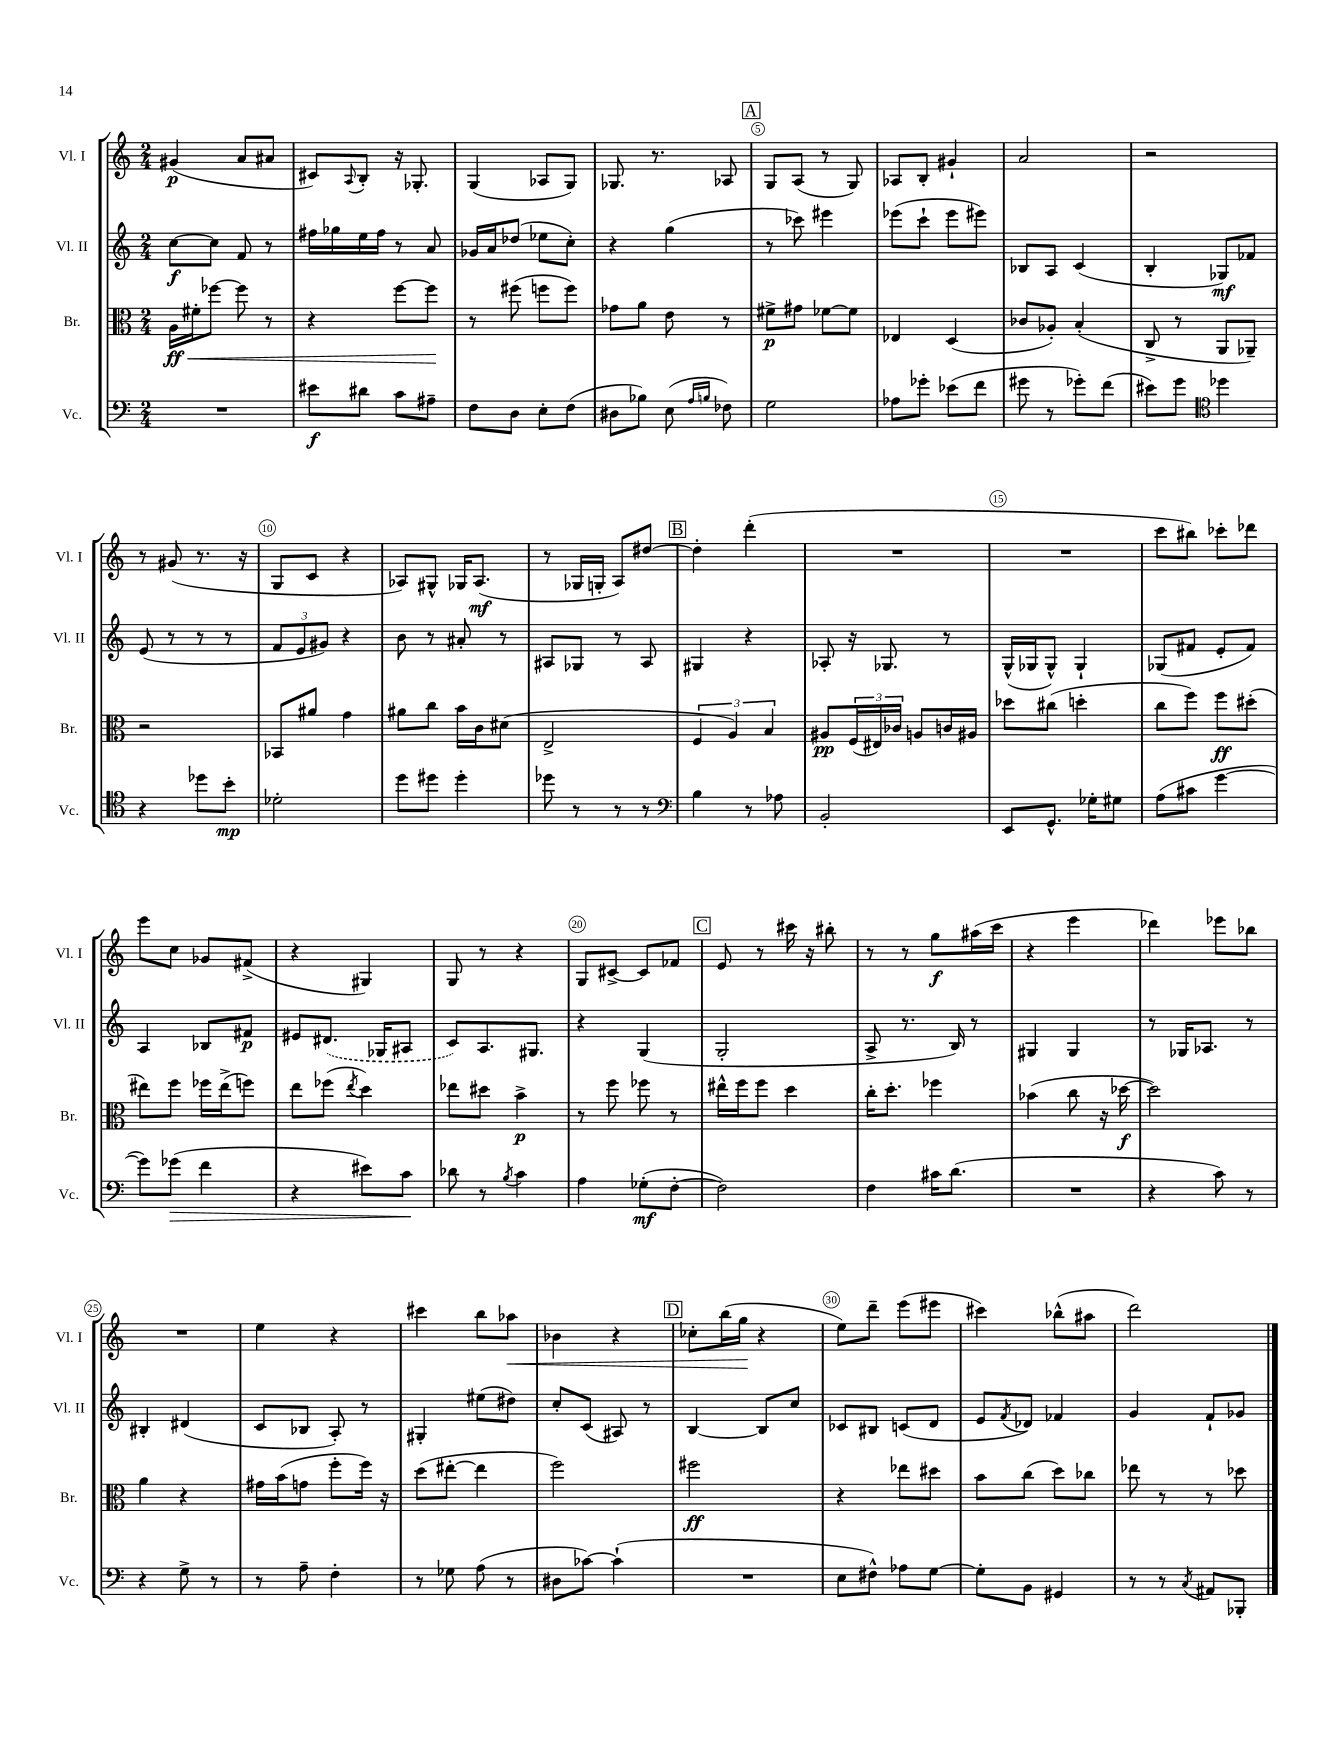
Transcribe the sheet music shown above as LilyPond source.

<<
\new StaffGroup <<
\new Staff = "s0" \with { instrumentName = "Vl. I" shortInstrumentName = "Vl. I" } {
    \clef treble \key c \major \numericTimeSignature \time 2/4
    gis'4\p( a'8 ais'8 |
    cis'8) \appoggiatura { a8 } b8-. r16 ges8.-. |
    g4( aes8 g8) |
    ges8. r8. aes8 |
    \mark \markup { \box "A" } g8 a8( r8 g8) |
    aes8 b8-. gis'4-! |
    a'2 |
    r2 |
    r8 gis'8( r8. r16 |
    g8 c'8 r4 |
    aes8) gis8-^ ges16 aes8.\mf( |
    r8 ges16 g16-. a8) dis''8~ |
    \mark \markup { \box "B" } dis''4-. d'''4-.( |
    R2 |
    R2 |
    c'''8 bis''8) ces'''8-. des'''8 |
    e'''8 c''8 ges'8 fis'8->( |
    r4 gis4) |
    g8 r8 r4 |
    g8 cis'8~-> cis'8 fes'8 |
    \mark \markup { \box "C" } e'8 r8 cis'''16 r16 bis''8-. |
    r8 r8 g''8\f ais''16( c'''16 |
    r4 e'''4 |
    des'''4) ees'''8 bes''8 |
    R2 |
    e''4 r4 |
    cis'''4 b''8 aes''8\< |
    bes'4 r4 |
    \mark \markup { \box "D" } ces''8-. b''16( g''16\! r4 |
    e''8) d'''8-- e'''8( eis'''8 |
    cis'''4) bes''8-^( ais''8 |
    d'''2) \bar "|." |
}
\new Staff = "s1" \with { instrumentName = "Vl. II" shortInstrumentName = "Vl. II" } {
    \clef treble \key c \major \numericTimeSignature \time 2/4
    c''8~\f c''8 f'8 r8 |
    fis''16 ges''16 e''16 fis''16 r8 a'8 |
    ges'16 a'16 des''8( ees''8 c''8-.) |
    r4 g''4( |
    \mark \markup { \box "A" } r8 ces'''8) eis'''4 |
    ees'''8( c'''8-! ees'''8 eis'''8) |
    bes8 a8 c'4( |
    b4-. ges8\mf) fes'8 |
    e'8( r8 r8 r8 |
    \tuplet 3/2 { f'8 e'8 gis'8) } r4 |
    b'8 r8 ais'8-. r8 |
    ais8 ges8 r8 ais8 |
    \mark \markup { \box "B" } gis4 r4 |
    aes8-. r16 ges8. r8 |
    g16-^( ges16 ges8-^) ges4-! |
    ges8( fis'8 e'8-. fis'8) |
    a4 bes8 fis'8\p |
    eis'8 \once \slurDashed dis'8.( ges16 ais8 |
    c'8) a8. gis8. |
    r4 g4( |
    \mark \markup { \box "C" } g2-. |
    a8-> r8. b16) r8 |
    gis4 gis4 |
    r8 ges16 aes8. r8 |
    bis4-. dis'4( |
    c'8 bes8 a8-.) r8 |
    gis4-. eis''8( dis''8) |
    c''8-. c'8( ais8) r8 |
    \mark \markup { \box "D" } b4~ b8 c''8 |
    ces'8 bis8 c'8( d'8 |
    e'8 \acciaccatura { f'8 } des'8) fes'4 |
    g'4 f'8-! ges'8 \bar "|." |
}
\new Staff = "s2" \with { instrumentName = "Br." shortInstrumentName = "Br." } {
    \clef alto \key c \major \numericTimeSignature \time 2/4
    a16\ff\< fis'16-. fes''8~ fes''8 r8 |
    r4 f''8~ f''8\! |
    r8 fis''8( f''8 f''8) |
    ges'8 a'8 e'8 r8 |
    \mark \markup { \box "A" } fis'8->\p gis'8 fes'8~ fes'8 |
    ees4 d4( |
    ces'8 aes8-.) b4-.( |
    c8-> r8 a,8 aes,8--) |
    r2 |
    bes,8 ais'8 g'4 |
    ais'8 c''8 b'16 c'16 dis'8( |
    e2-> |
    \mark \markup { \box "B" } \tuplet 3/2 { f4 a4) b4 } |
    ais8\pp \tuplet 3/2 { f16( eis16) ces'16 } a8 c'16 ais16 |
    des''8 cis''8( d''4-. |
    c''8 f''8) f''8\ff dis''8-.( |
    eis''8) f''8 fes''16 eis''16->( f''8) |
    e''8 fes''8( \acciaccatura { e''8 } d''4) |
    ees''8 dis''8 b'4->\p |
    r8 f''8 fes''8 r8 |
    \mark \markup { \box "C" } eis''16-^ f''16 f''8 d''4 |
    c''16-. d''8.-. fes''4 |
    bes'4( c''8 r16 des''16~\f |
    des''2) |
    a'4 r4 |
    gis'16 b'16( g'8 f''8-. f''16) r16 |
    d''8( eis''8~-. eis''4 |
    f''2) |
    \mark \markup { \box "D" } fis''2\ff |
    r4 ees''8 dis''8 |
    b'8 c''8( d''8) ces''8 |
    ees''8 r8 r8 des''8 \bar "|." |
}
\new Staff = "s3" \with { instrumentName = "Vc." shortInstrumentName = "Vc." } {
    \clef bass \key c \major \numericTimeSignature \time 2/4
    R2 |
    eis'8\f dis'8 c'8 ais8-- |
    f8 d8 e8-. f8( |
    dis8 bes8) e8( \grace { a16 b16 } fes8) |
    \mark \markup { \box "A" } g2 |
    aes8 ges'8-. ees'8( f'8 |
    gis'8 r8 ges'8-.) f'8( |
    eis'8) g'8 \clef tenor des''4 |
    r4 des''8 b'8-.\mp |
    des'2-. |
    d''8 dis''8 dis''4-. |
    des''8 r8 r8 r8 |
    \mark \markup { \box "B" } \clef bass b4 r8 aes8 |
    b,2-. |
    e,8 g,8.-^ ges16-. gis8 |
    a8( cis'8 g'4~ |
    g'8) ges'8\>( f'4 |
    r4 eis'8) c'8\! |
    des'8 r8 \acciaccatura { b8 } c'4 |
    a4 ges8-.\mf( f8~-. |
    \mark \markup { \box "C" } f2) |
    f4 cis'16 d'8.( |
    R2 |
    r4 c'8) r8 |
    r4 g8-> r8 |
    r8 a8-- f4-. |
    r8 ges8 a8( r8 |
    dis8 ces'8~) ces'4-!( |
    \mark \markup { \box "D" } R2 |
    e8 fis8-^) aes8 g8~ |
    g8-. b,8 gis,4 |
    r8 r8 \acciaccatura { c8 } ais,8 bes,,8-. \bar "|." |
}
>>
>>
\layout { \context { \Score \override BarNumber.break-visibility = ##(#f #t #t) barNumberVisibility = #(every-nth-bar-number-visible 5) \override BarNumber.stencil = #(make-stencil-circler 0.1 0.3 ly:text-interface::print) } }
